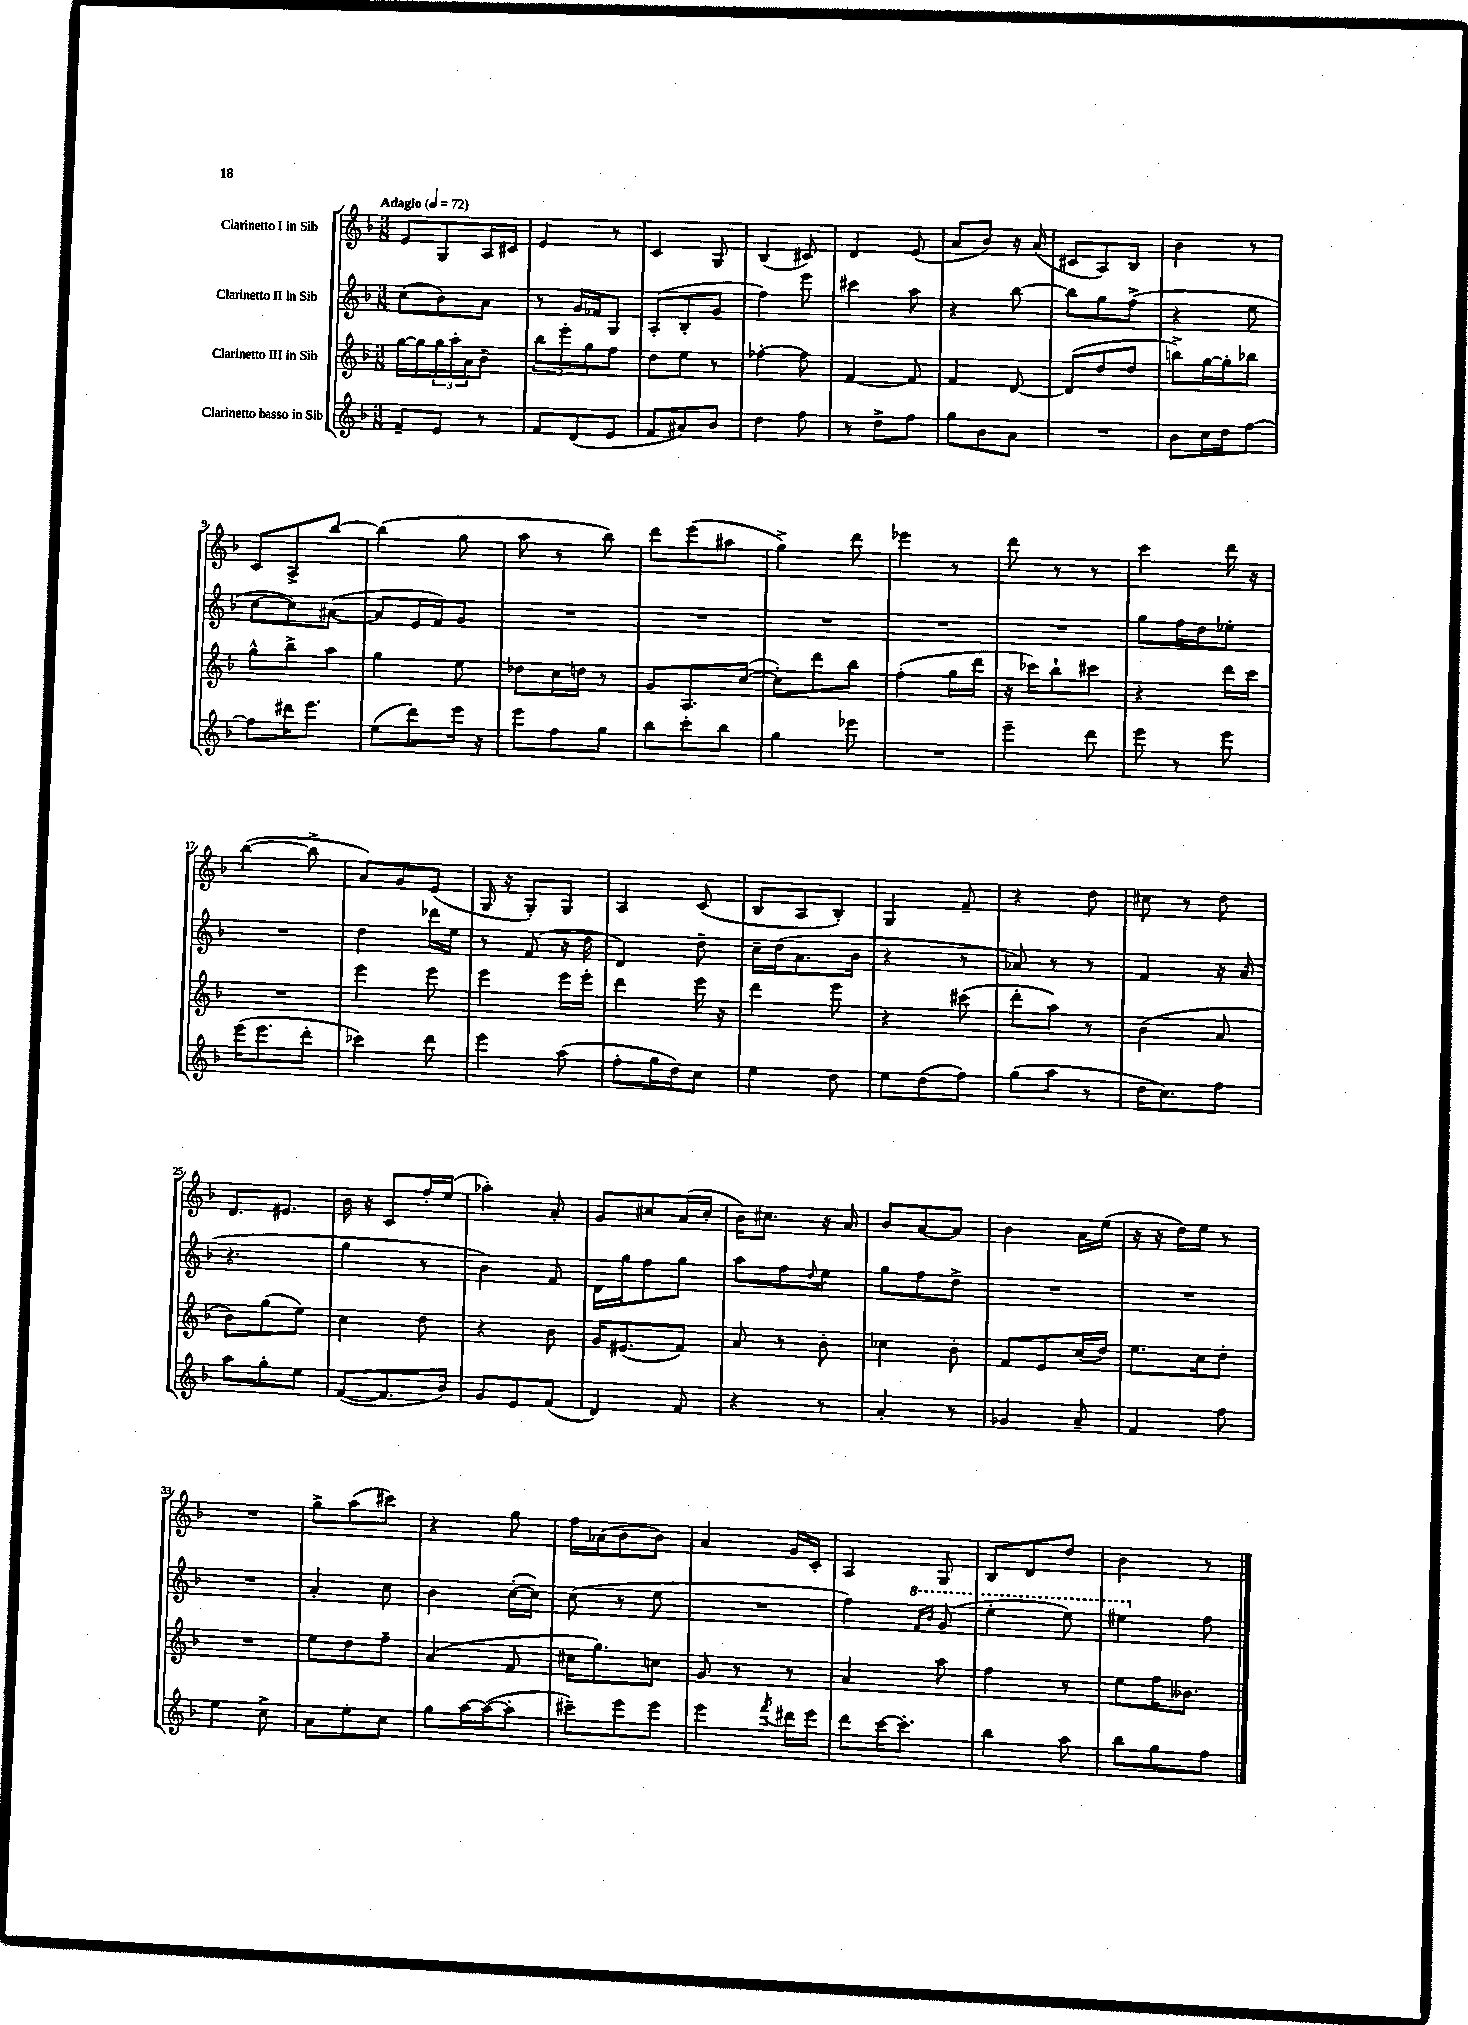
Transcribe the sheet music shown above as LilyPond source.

<<
\new StaffGroup <<
\new Staff = "s0" \with { instrumentName = "Clarinetto I in Sib" } {
    \clef treble \key f \major \numericTimeSignature \time 3/8 \tempo "Adagio" 4 = 72
    e'8 g8 a16 cis'16 |
    e'4 r8 |
    c'4 g8 |
    bes4( cis'8) |
    d'4 e'8( |
    a'8 bes'8) r16 a'16( |
    cis'8 a8) bes8 |
    bes'4 r8 |
    c'8 a8-> bes''8~ |
    bes''4( g''8 |
    a''8 r8 bes''8) |
    d'''8 e'''8( ais''8 |
    g''4->) d'''8 |
    ees'''4 r8 |
    d'''8 r8 r8 |
    c'''4 d'''16 r16 |
    bes''4~( bes''8-> |
    a'8) g'8 e'8( |
    g16 r16 g8-.) g8 |
    a4 c'8( |
    bes8 a8 bes8-.) |
    g4 f'8-- |
    r4 d''8 |
    cis''8 r8 d''8 |
    d'8. eis'8. |
    bes'16 r16 c'8 f''16-. e''16( |
    aes''4-.) a'8-. |
    g'8 cis''8 a'16( cis''16-. |
    bes'16) cis''8. r16 a'16 |
    bes'8 a'8~ a'8 |
    bes'4 a'16 e''16( |
    r16 r16 d''16) e''16 r8 |
    R4. |
    g''8-> a''8( cis'''8) |
    r4 g''8 |
    f''16 aes'16( bes'8 bes'8) |
    a'4 g'16 c'16-. |
    a4 g8 |
    bes8 d'8 d''8 |
    bes'4 r8 \bar "|." |
}
\new Staff = "s1" \with { instrumentName = "Clarinetto II in Sib" } {
    \clef treble \key f \major \numericTimeSignature \time 3/8
    c''8( bes'8) a'8 |
    r8 g'16 fes'16 g8 |
    a8-.( bes8-. g'8 |
    f''4) e'''8 |
    cis'''4 a''8 |
    r4 bes''8~ |
    bes''8 g''8 f''8->( |
    r4 e''8 |
    c''8~ c''8) ais'8~( |
    ais'8 e'16 f'16) g'8 |
    R4. |
    R4. |
    R4. |
    R4. |
    R4. |
    g''8 f''16 d''16 ees''8-. |
    R4. |
    d''4 des'''16 e''16 |
    r8 f'8( r16 d''16 |
    d'4) d''8-- |
    c''16-- d''16( a'8. bes'16 |
    r4 r8 |
    aes'8) r8 r8 |
    f'4 r16 a'16( |
    r4. |
    g''4 r8 |
    bes'4) f'8 |
    d'16 g''16 f''8 g''8 |
    a''8 f''8 \appoggiatura { d''8 } e''8 |
    g''8 f''8 d''8-> |
    R4. |
    R4. |
    R4. |
    a'4-. c''8 |
    bes'4 c''16~-.( c''16) |
    c''8( r8 e''8 |
    R4. |
    f''4) \ottava #1 \grace { f''16 bes''16 } g''8( |
    e'''4-. e'''8) |
    eis'''4 \ottava #0 f''8 \bar "|." |
}
\new Staff = "s2" \with { instrumentName = "Clarinetto III in Sib" } {
    \clef treble \key f \major \numericTimeSignature \time 3/8
    g''16~ g''16 \tuplet 3/2 { g''16 a''16-. a'16 } bes'8-- |
    \tuplet 3/2 { bes''8 e'''8-. g''8 } f''8 |
    d''8 e''8 r8 |
    fes''4~-. fes''8 |
    f'4~ f'8 |
    f'4 d'8~ |
    d'8( d''8 d''8 |
    b''8->) g''16~ g''16-. bes''8 |
    g''8-^ bes''8-> a''8 |
    g''4 e''8 |
    des''8 c''16 d''16 r8 |
    g'8 a8. c''16~( |
    c''8-.) d'''8 bes''8 |
    f''4-.( g''16 d'''16 |
    r16 ces'''16) bes''8-! cis'''8 |
    r4 d'''16 c'''16 |
    R4. |
    e'''4 e'''8 |
    e'''4 e'''16 e'''16-. |
    d'''4 e'''16 r16 |
    d'''4 e'''8 |
    r4 cis'''8( |
    d'''8-. a''8) r8 |
    bes'4( a'8 |
    bes'8) g''8( e''8) |
    c''4 d''8 |
    r4 bes'8 |
    g'16 eis'8.( f'8) |
    a'8 r8 bes'8-. |
    ces''4 bes'8-. |
    f'8 e'8 c''16( d''16) |
    e''8. c''16 d''8-. |
    R4. |
    e''8 d''8 f''8-- |
    a'4( f'8 |
    cis''16 g''8.) c''8 |
    g'8 r8 r8 |
    a'4 a''8 |
    f''4 r8 |
    e''8 f''16 beses'8. \bar "|." |
}
\new Staff = "s3" \with { instrumentName = "Clarinetto basso in Sib" } {
    \clef treble \key f \major \numericTimeSignature \time 3/8
    f'8-- e'8 r8 |
    f'8 d'8( e'8 |
    f'8 ais'8) bes'8 |
    d''4 f''8 |
    r8 d''8-> f''8 |
    g''8 bes'8 a'8 |
    R4. |
    bes'8 c''16 d''16 f''8~ |
    f''8 dis'''16 e'''8. |
    e''8( d'''8) e'''16 r16 |
    e'''8 f''8 g''8 |
    bes''8 c'''8-. bes''8 |
    g''4 ees'''8 |
    R4. |
    e'''4-- d'''8 |
    e'''8 r8 e'''8 |
    e'''16( e'''8. d'''8-. |
    ces'''4) d'''8 |
    e'''4 a''8( |
    f''8-. g''16 d''16) c''8 |
    e''4 d''8 |
    e''8 d''8( f''8) |
    g''8( a''8 r8 |
    d''16 c''8.) f''8 |
    a''8 g''8-. e''8 |
    f'8~( f'8. bes'16) |
    g'8 e'8 f'8( |
    d'4) f'8 |
    r4 r8 |
    a'4-. r8 |
    ges'4 a'8-- |
    f'4 f''8 |
    e''4 c''8-> |
    a'8 e''8-. c''8 |
    g''8 a''16~ a''16~( a''8-. |
    cis'''8--) e'''8 e'''8 |
    e'''4 \acciaccatura { f'''8 } dis'''16 e'''16 |
    d'''8 c'''16~ c'''8.-. |
    bes''4 a''8 |
    bes''8 g''8 f''8 \bar "|." |
}
>>
>>
